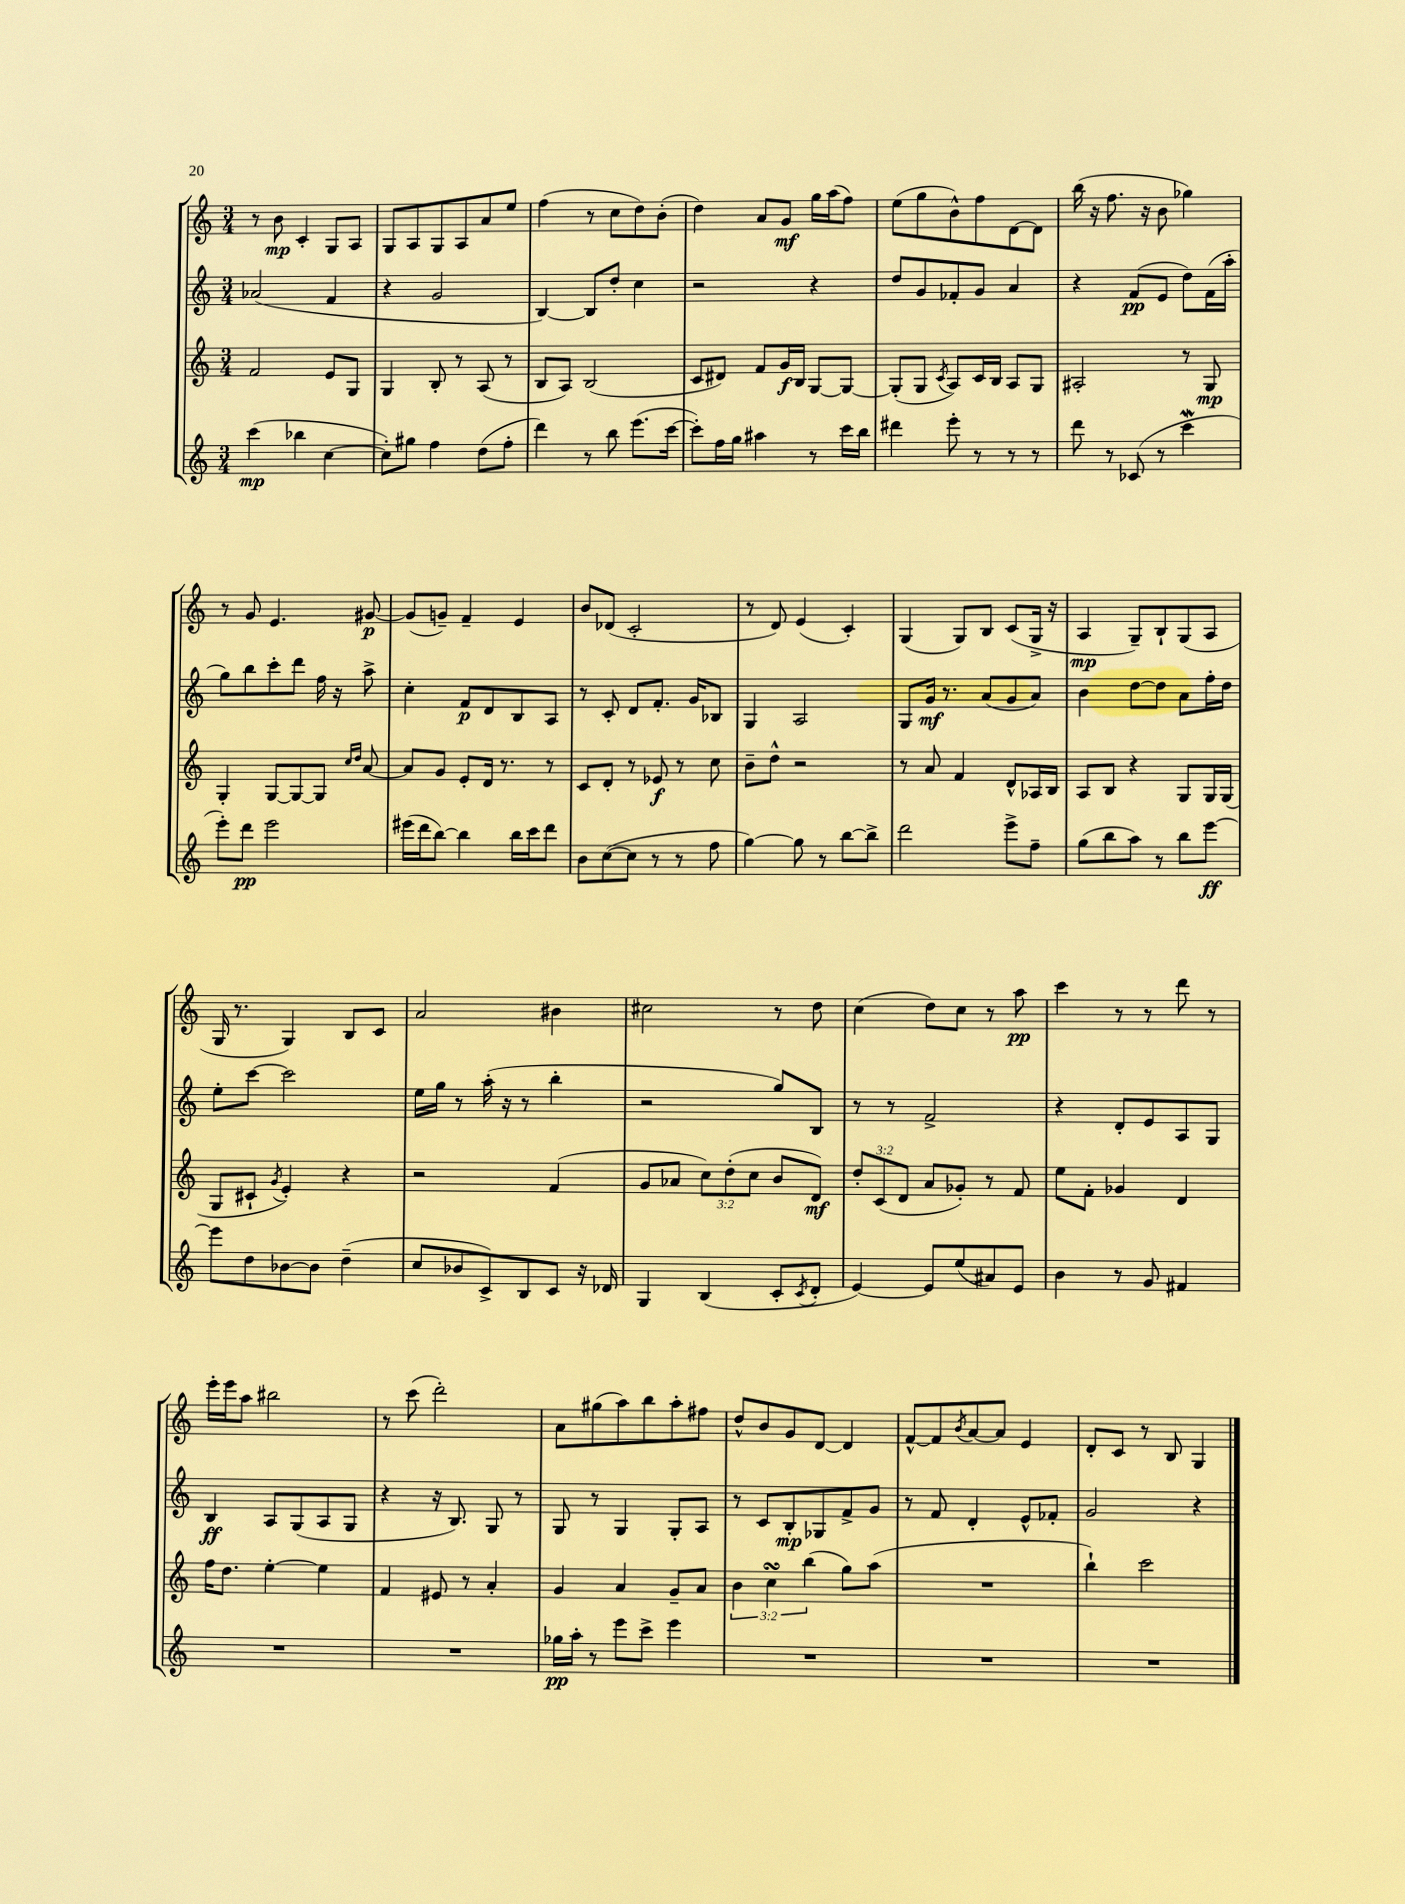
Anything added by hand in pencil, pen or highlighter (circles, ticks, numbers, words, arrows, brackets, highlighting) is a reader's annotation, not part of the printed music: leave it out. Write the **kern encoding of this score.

**kern	**dynam	**kern	**dynam	**kern	**dynam	**kern	**dynam
*part4	*part4	*part3	*part3	*part2	*part2	*part1	*part1
*staff4	*staff4	*staff3	*staff3	*staff2	*staff2	*staff1	*staff1
*clefG2	*	*clefG2	*	*clefG2	*	*clefG2	*
*k[]	*	*k[]	*	*k[]	*	*k[]	*
*M3/4	*	*M3/4	*	*M3/4	*	*M3/4	*
=1	=1	=1	=1	=1	=1	=1	=1
(4ccc\	mp	2f/	.	(2a-X/	.	8r	.
.	.	.	.	.	.	8b\	mp
4bb-X\	.	.	.	.	.	4c'/	.
[4cc\	.	8e/L	.	4f/	.	8G/L	.
.	.	8G/J	.	.	.	8A/J	.
=2	=2	=2	=2	=2	=2	=2	=2
8cc'\L])	.	4G/	.	4r	.	8G/L	.
8gg#X\J	.	.	.	.	.	8A/	.
4ff\	.	8B'/	.	2g/	.	8G/	.
.	.	8r	.	.	.	8A/	.
(8dd\L	.	(8A/	.	.	.	8a/	.
8ff'\J	.	8r	.	.	.	8ee/J	.
=3	=3	=3	=3	=3	=3	=3	=3
4ddd\)	.	8B/L	.	[4B/)	.	(4ff\	.
.	.	8A/J)	.	.	.	.	.
8r	.	(2B/	.	8B/L]	.	8r	.
8bb\	.	.	.	8dd'/J	.	8cc\L	.
(8.eee\L	.	.	.	4cc\	.	8dd\)	.
.	.	.	.	.	.	(8b'\J	.
[16ccc\Jk	.	.	.	.	.	.	.
=4	=4	=4	=4	=4	=4	=4	=4
8ccc'\L])	.	8c/L	.	2r	.	4dd\)	.
16ff\L	.	8d#X/J)	.	.	.	.	.
16gg\JJ	.	.	.	.	.	.	.
4aa#X\	.	8f/L	.	.	.	8a/L	.
.	.	16g/L	f	.	.	8g/J	mf
.	.	16B/JJ	.	.	.	.	.
8r	.	[8G/L	.	4r	.	16gg\LL	.
.	.	.	.	.	.	(16aa\J	.
16ccc\LL	.	8G/J_	.	.	.	8ff\J)	.
16bb\JJ	.	.	.	.	.	.	.
=5	=5	=5	=5	=5	=5	=5	=5
4ddd#X\	.	(8G'/L]	.	8dd/L	.	(8ee\L	.
.	.	8G/J	.	8g/	.	8gg\	.
.	.	8qc/	.	.	.	.	.
8eee'\	.	8A/L)	.	8f-X'/	.	8b^^\)	.
8r	.	16c/L	.	8g/J	.	8ff\	.
.	.	16B/JJ	.	.	.	.	.
8r	.	8A/L	.	4a/	.	[8d\	.
8r	.	8G/J	.	.	.	8d\J]	.
=6	=6	=6	=6	=6	=6	=6	=6
8ddd\	.	2A#X'/	.	4r	.	(16bb\	.
.	.	.	.	.	.	16r	.
8r	.	.	.	.	.	8.ff\	.
(8c-X/	.	.	.	(8f/L	pp	.	.
.	.	.	.	.	.	16r	.
8r	.	.	.	8e/J	.	8b\	.
4cccw\	.	8r	.	8dd\L)	.	4gg-X\)	.
.	.	8G/	mp	(16f\L	.	.	.
.	.	.	.	16aa'\JJ	.	.	.
!!LO:LB:g=z
=7	=7	=7	=7	=7	=7	=7	=7
8eee'\L)	.	4G'/	.	8gg\L)	.	8r	.
8ddd\J	pp	.	.	8bb\	.	8g/	.
2eee\	.	[8G/L	.	8ccc'\	.	4.e/	.
.	.	8G/_	.	8ddd\J	.	.	.
.	.	8G/J]	.	16ff\	.	.	.
.	.	.	.	16r	.	.	.
.	.	16qqcc/LL	.	.	.	.	.
.	.	16qqdd/JJ	.	.	.	.	.
.	.	[8a/	.	8aa^\	.	[8g#X/	p
=8	=8	=8	=8	=8	=8	=8	=8
(16eee#X\LL	.	8a/L]	.	4cc'\	.	(8g#/L]	.
16ddd\J	.	.	.	.	.	.	.
[8bb\J)	.	8g/J	.	.	.	8gn~/J)	.
4bb\]	.	8e'/L	.	8f/L	p	4f~/	.
.	.	16d/Jk	.	8d/	.	.	.
.	.	8.r	.	.	.	.	.
16bb\LL	.	.	.	8B/	.	4e/	.
16ccc\J	.	.	.	.	.	.	.
8ddd\J	.	8r	.	8A/J	.	.	.
=9	=9	=9	=9	=9	=9	=9	=9
8b\L	.	8c/L	.	8r	.	8b/L	.
([8cc\	.	8d'/J	.	8c'/	.	(8d-X/J	.
8cc\J]	.	8r	.	8d/L	.	2c'/	.
8r	.	8e-X/	f	8.f'/J	.	.	.
8r	.	8r	.	.	.	.	.
.	.	.	.	16g/KL	.	.	.
8ff\	.	8cc\	.	8B-X/J	.	.	.
=10	=10	=10	=10	=10	=10	=10	=10
[4gg\)	.	8b~\L	.	4G/	.	8r	.
.	.	8dd^^\J	.	.	.	8d/)	.
8gg\]	.	2r	.	2A/	.	(4e/	.
8r	.	.	.	.	.	.	.
[8bb\L	.	.	.	.	.	4c'/)	.
8bb^\J]	.	.	.	.	.	.	.
=11	=11	=11	=11	=11	=11	=11	=11
2ddd\	.	8r	.	8G/L	.	(4G/	.
.	.	8a/	.	16g/Jk	mf	.	.
.	.	.	.	8.r	.	.	.
.	.	4f/	.	.	.	8G/L)	.
.	.	.	.	(8a/L	.	8B/J	.
8eee^\L	.	8d^^/L	.	8g/	.	(8c/L	.
8ff~\J	.	16A-X/L	.	8a/J)	.	16G^/Jk	.
.	.	16B/JJ	.	.	.	16r	.
=12	=12	=12	=12	=12	=12	=12	=12
(8gg\L	.	8A/L	.	4b\	.	4A/	mp
8bb\	.	8B/J	.	.	.	.	.
8aa\J)	.	4r	.	[8dd\L	.	8G~/L)	.
8r	.	.	.	8dd\J]	.	8B`/	.
8bb\L	.	8G/L	.	8a\L	.	(8G/	.
[8eee\J	ff	16G/L	.	16ff'\L	.	8A/J	.
.	.	(16G/JJ	.	16dd\JJ	.	.	.
!!LO:LB:g=z
=13	=13	=13	=13	=13	=13	=13	=13
8eee\L]	.	8G/L	.	8ee'\L	.	16G/	.
.	.	.	.	.	.	8.r	.
8dd\	.	8c#X`/J	.	[8ccc\J	.	.	.
.	.	8qg/	.	.	.	.	.
[8b-X\	.	4e'/)	.	2ccc\]	.	4G/)	.
8b-\J]	.	.	.	.	.	.	.
(4dd~\	.	4r	.	.	.	8B/L	.
.	.	.	.	.	.	8c/J	.
=14	=14	=14	=14	=14	=14	=14	=14
8cc/L	.	2r	.	16ee\LL	.	2a/	.
.	.	.	.	16gg\JJ	.	.	.
8b-X/	.	.	.	8r	.	.	.
8c^/)	.	.	.	(16aa'\	.	.	.
.	.	.	.	16r	.	.	.
8B/	.	.	.	8r	.	.	.
8c/J	.	(4f/	.	4bb'\	.	4b#X\	.
16r	.	.	.	.	.	.	.
16d-X/	.	.	.	.	.	.	.
=15	=15	=15	=15	=15	=15	=15	=15
4G/	.	8g/L	.	2r	.	2cc#X\	.
.	.	8a-X/J	.	.	.	.	.
(4B/	.	12cc\L)	.	.	.	.	.
.	.	(12dd'\	.	.	.	.	.
.	.	12cc\J	.	.	.	.	.
8c'/L	.	8b/L	.	8gg/L)	.	8r	.
8qc/	.	.	.	.	.	.	.
8d'/J	.	8d/J)	mf	8B/J	.	8dd\	.
=16	=16	=16	=16	=16	=16	=16	=16
[4e/)	.	12dd'/L	.	8r	.	(4cc\	.
.	.	(12c/	.	.	.	.	.
.	.	.	.	8r	.	.	.
.	.	12d/J	.	.	.	.	.
8e/L]	.	8a/L	.	2f^/	.	8dd\L)	.
(8ee/	.	8g-X'/J)	.	.	.	8cc\J	.
8a#X/)	.	8r	.	.	.	8r	.
8e/J	.	8f/	.	.	.	8aa\	pp
=17	=17	=17	=17	=17	=17	=17	=17
4b\	.	8ee\L	.	4r	.	4ccc\	.
.	.	8f'\J	.	.	.	.	.
8r	.	4g-X/	.	8d'/L	.	8r	.
8g/	.	.	.	8e/	.	8r	.
4f#X/	.	4d/	.	8A/	.	8ddd\	.
.	.	.	.	8G/J	.	8r	.
!!LO:LB:g=z
=18	=18	=18	=18	=18	=18	=18	=18
2.r	.	16ff\KL	.	4B/	ff	16eee'\LL	.
.	.	8.dd\J	.	.	.	16eee\J	.
.	.	.	.	.	.	8aa\J	.
.	.	[4ee'\	.	8A/L	.	2bb#X\	.
.	.	.	.	(8G/	.	.	.
.	.	4ee\]	.	8A/	.	.	.
.	.	.	.	8G/J	.	.	.
=19	=19	=19	=19	=19	=19	=19	=19
2.r	.	4f/	.	4r	.	8r	.
.	.	.	.	.	.	(8ccc\	.
.	.	8e#X/	.	16r	.	2ddd'\)	.
.	.	.	.	8.B/)	.	.	.
.	.	8r	.	.	.	.	.
.	.	4a'/	.	8G/	.	.	.
.	.	.	.	8r	.	.	.
=20	=20	=20	=20	=20	=20	=20	=20
16gg-X\LL	pp	4g/	.	8G/	.	8a\L	.
16aa'\JJ	.	.	.	.	.	.	.
8r	.	.	.	8r	.	(8gg#X\	.
8eee\L	.	4a/	.	4G/	.	8aa\)	.
8ccc^\J	.	.	.	.	.	8bb\	.
4eee\	.	8g~/L	.	8G'/L	.	8aa'\	.
.	.	8a/J	.	8A/J	.	8ff#X\J	.
=21	=21	=21	=21	=21	=21	=21	=21
2.r	.	6b\	.	8r	.	8dd^^/L	.
.	.	.	.	8c/L	.	8b/	.
.	.	6ccsSSs\	.	.	.	.	.
.	.	.	.	8B'/	mp	8g/	.
.	.	(6bb\	.	.	.	.	.
.	.	.	.	8G-X/	.	[8d/J	.
.	.	8gg\L)	.	8f^/	.	4d/]	.
.	.	(8aa\J	.	8g/J	.	.	.
=22	=22	=22	=22	=22	=22	=22	=22
2.r	.	2.r	.	8r	.	[8f^^/L	.
.	.	.	.	8f/	.	8f/]	.
.	.	.	.	.	.	8qb/	.
.	.	.	.	4d'/	.	[8a/	.
.	.	.	.	.	.	8a/J]	.
.	.	.	.	8e^^/L	.	4e/	.
.	.	.	.	8f-X'/J	.	.	.
=23	=23	=23	=23	=23	=23	=23	=23
2.r	.	4bb`\)	.	2g/	.	8d'/L	.
.	.	.	.	.	.	8c/J	.
.	.	2ccc\	.	.	.	8r	.
.	.	.	.	.	.	8B/	.
.	.	.	.	4r	.	4G/	.
==	==	==	==	==	==	==	==
*-	*-	*-	*-	*-	*-	*-	*-
